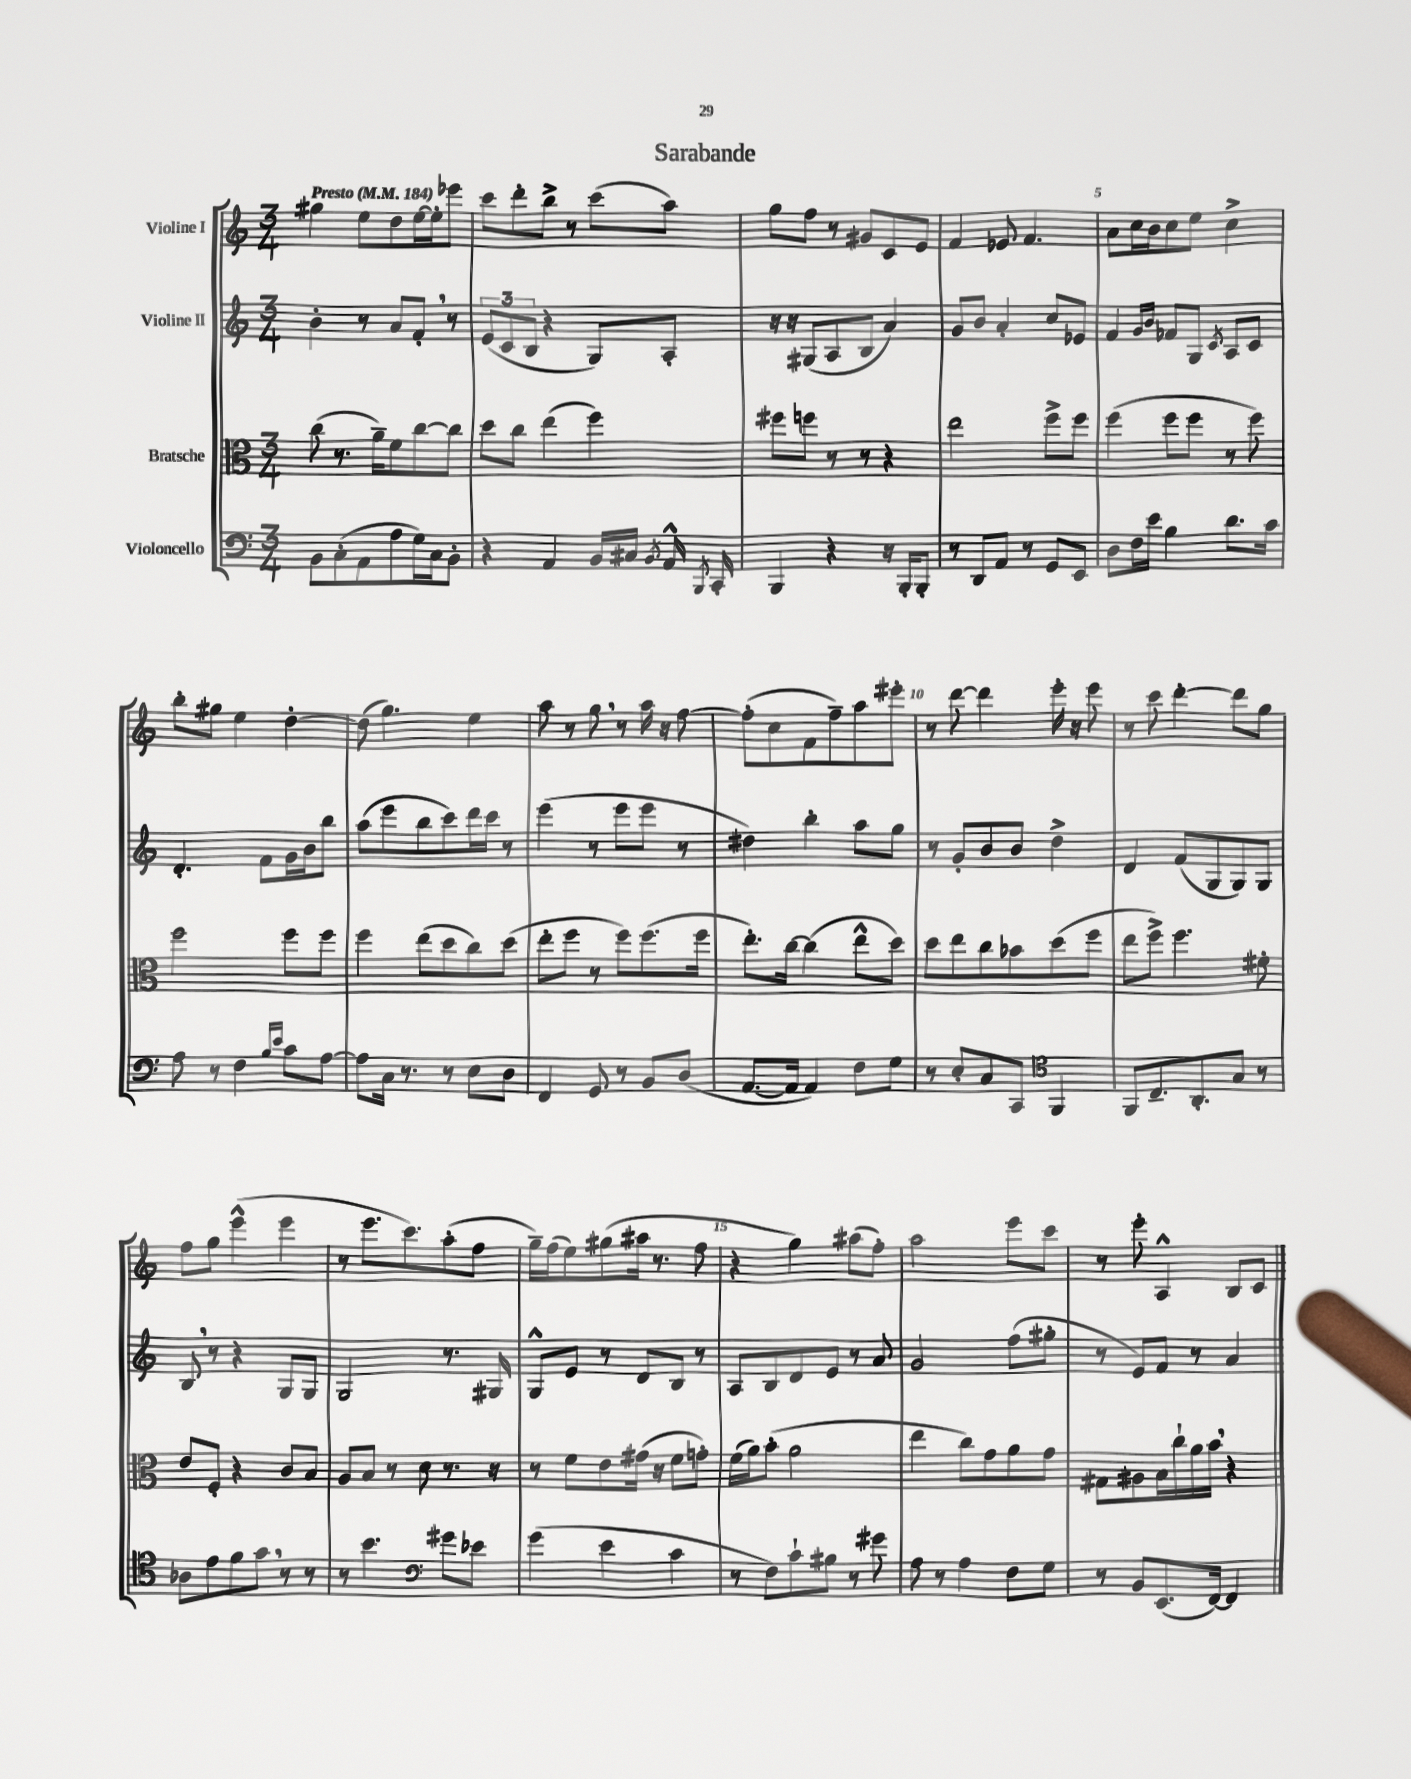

**kern	**kern	**kern	**kern
*staff4	*staff3	*staff2	*staff1
*clefF4	*clefC3	*clefG2	*clefG2
*k[]	*k[]	*k[]	*k[]
*M3/4	*M3/4	*M3/4	*M3/4
*MM184	*MM184	*MM184	*MM184
8BB	(8cc	4b'	4gg#
(8C'	8.r	.	.
8AA	.	8r	8ee
.	16a~)	.	.
8A	8f	8a	8dd
16G)	[8cc	8f'	[16ee
16C	.	.	16ee']
8BB'	8cc]	8r	8eee-
=	=	=	=
4r	8dd	(12e	8ccc
.	.	12c	.
.	8cc	.	8ddd'
.	.	12B	.
4AA	(4ee	4r	8bb^
.	.	.	8r
16BB	4ff)	8G)	(8ccc
16C#	.	.	.
8qBB	.	.	.
16AA^^	.	8A'	8aa)
8qBBB	.	.	.
16CC'	.	.	.
=	=	=	=
4BBB	8ff#	16r	8gg
.	.	16r	.
.	8ff	(8G#	8ff
4r	8r	8A	8r
.	8r	8B	8g#
16r	4r	4a)	8c
16BBB'	.	.	.
8BBB'	.	.	8e
=	=	=	=
8r	2ee	8g	4f
8DD	.	8b	.
8AA	.	4a'	8e-
8r	.	.	4.f
8GG	8ff^	8cc	.
8EE	8ff	8e-	.
=	=	=	=
8D	(4ff	4f	8a
16F	.	.	16cc
16e	.	.	16b
.	.	16qqg	.
.	.	16qqb	.
4B	8ff	8f-	8cc
.	8ff	8G	8ee
.	.	8qc	.
8.d	8r	8A	4cc^
.	8ff)	8c	.
16c	.	.	.
=	=	=	=
8A	2ff	4.d'	8bb'
8r	.	.	8gg#
4F	.	.	4ee
.	.	8f	.
16qqB	.	.	.
16qqe	.	.	.
8c	8ff	16g	[4dd'
.	.	16b	.
[8A	8ff	8bb	.
=	=	=	=
8A]	4ff	(8aa	(8dd]
16C	.	8eee	4.gg)
8.r	.	.	.
.	(8ee	8bb	.
8r	8dd	8ccc)	.
8E	8cc)	16ddd	4ee
.	.	16ccc	.
8D	(8dd	8r	.
=	=	=	=
4FF	8ee'	(4eee	8aa
.	8ff	.	8r
8GG	8r	8r	8gg
8r	8ff)	8eee	8r
8BB	(8.ff	8eee	16aa
.	.	.	16r
(8D	.	8r	[8ff
.	16ff	.	.
=	=	=	=
[8.AA	8.ee')	4dd#)	(8ff']
.	.	.	8cc
16AA]	[16cc	.	.
4AA)	(4cc]	4bb'	8f
.	.	.	8ff~)
8F	8ee^^	8aa	8aa
8G	8dd)	8gg	8eee#'
=	=	=	=
8r	8dd	8r	8r
8E'	8ee	8g'	[8ddd
8C	8cc	8b	4ddd]
8CC	8b-	8b	.
*clefC4	*	*	*
4FF	(8dd	4dd^	16eee'
.	.	.	16r
.	8ff	.	8eee
=	=	=	=
8FF	8ee	4d	8r
8.C~	8ff^)	.	8ccc
.	4.ff	(8f	[4ddd'
8.AA'	.	.	.
.	.	8G	.
8G	.	8G)	8ddd]
8r	8f#'	8G	8gg
=	=	=	=
8A-	8e	8B	8ff
8e	8F'	8r	8gg
8f	4r	4r	(4eee^^
8g	.	.	.
8r	8c	8G	4eee
8r	8B	8G	.
=	=	=	=
8r	8A	2G	8r
4.b	8B	.	8.eee
.	8r	.	.
.	.	.	8.ccc)
.	8d	.	.
*clefF4	*	*	*
8g#	8.r	8.r	(8aa'
8e-	.	.	8ff
.	16r	16G#	.
=	=	=	=
(4g	8r	8G^^	16gg~)
.	.	.	(16ff
.	8f	8e	8ee)
4e	8e	8r	(8gg#
.	(16g#	8d	16aa#
.	16r	.	8.r
4c	8f	8B	.
.	8g')	8r	8ff
=	=	=	=
8r	(16f	8A	4r
.	16a)	.	.
8F)	(8b'	8B	.
8c`	2a	8d	4gg)
8B#	.	8e	.
8r	.	8r	(8aa#
8g#	.	8a	8ff')
=	=	=	=
8A	4ee	2g	2aa
8r	.	.	.
4A	8cc)	.	.
.	8g	.	.
8F	8a	(8ff	8eee
8G	8g	8gg#'	8ccc
=	=	=	=
8r	8G#	8r	8r
8BB	8A#	8e)	8eee'
(8.EE	16B	8f	4A^^
.	16cc`	.	.
.	16a	8r	.
[16FF)	16b	.	.
4FF]	4r	4a	8B
.	.	.	8c
==	==	==	==
*-	*-	*-	*-
